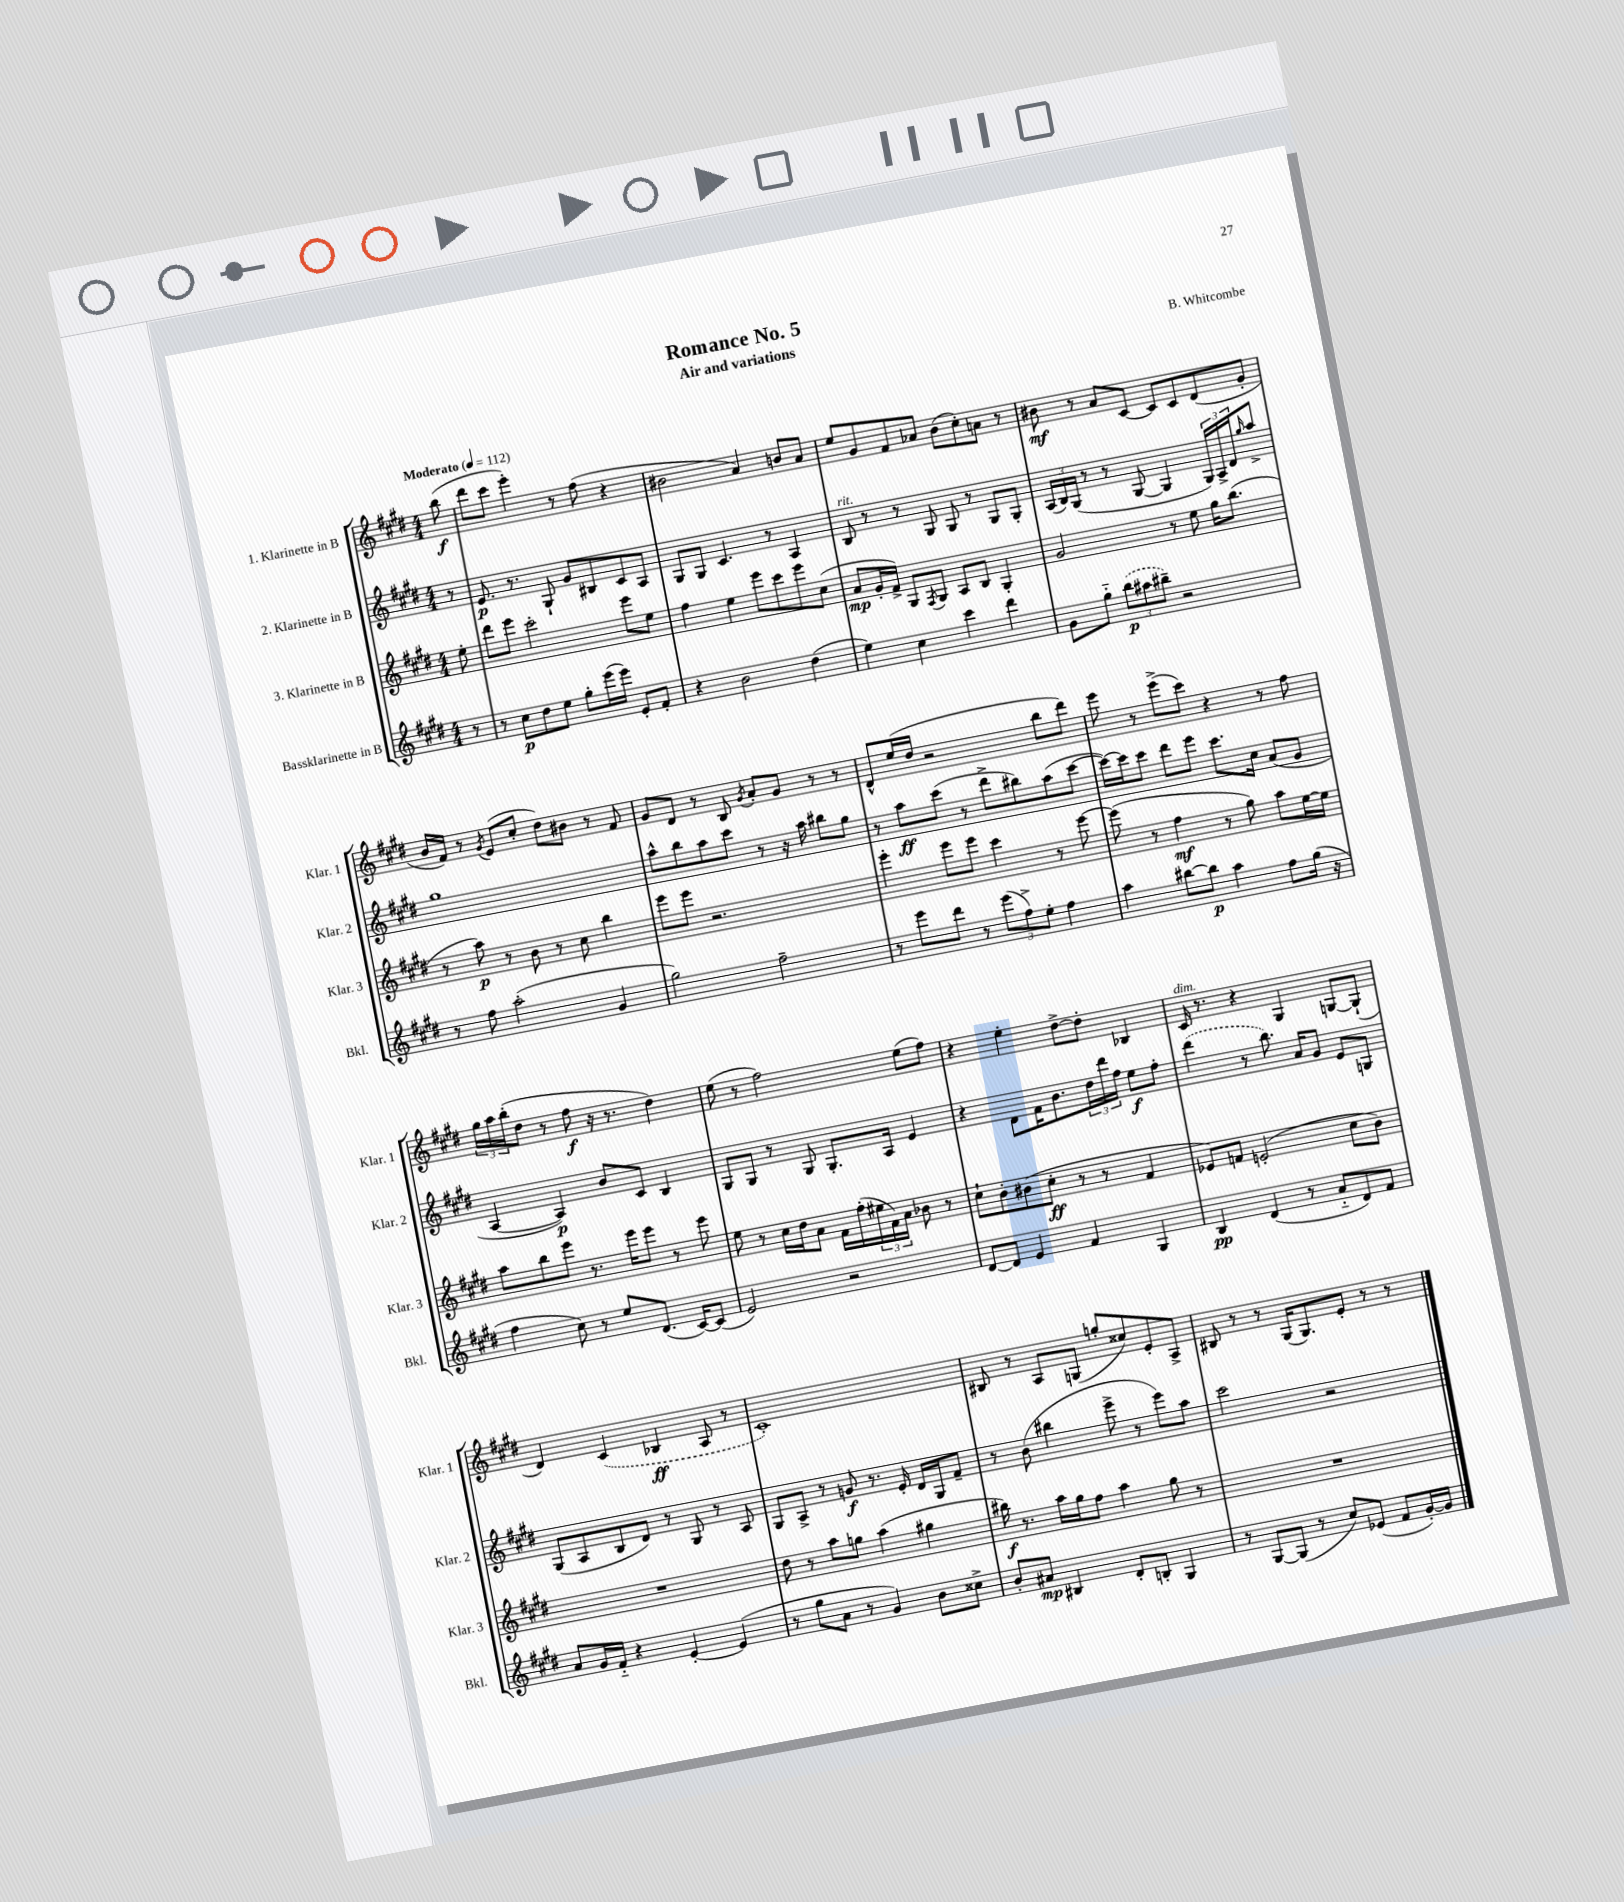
\header { title = "Romance No. 5" composer = "B. Whitcombe" subtitle = "Air and variations" }
<<
\new StaffGroup <<
\new Staff = "s0" \with { instrumentName = "1. Klarinette in B" shortInstrumentName = "Klar. 1" } {
    \clef treble \key e \major \numericTimeSignature \time 4/4 \partial 8 \tempo "Moderato" 4 = 112
    b''8\f( |
    dis'''8 cis'''8 e'''4-.) r8 fis''8( r4 |
    bis'2 a'4) b'8 a'8 |
    e''8 gis'8 fis'8 aes'8 b'8( cis''8-.) a'8 r8 |
    bis'8\mf r8 a'8 cis'8~ cis'8 cis'8 dis'8( gis'8-. |
    b'16 fis'16) r8 \acciaccatura { gis'8 } e'8( cis''8-. dis''8) bis'8 r8 fis'8 |
    gis'8 dis'8 r8 b8 \acciaccatura { gis'8 } a'8-. gis'8 r8 r8 |
    dis'8-^ e''16( dis''16 r2 b''8 dis'''8) |
    e'''8 r8 e'''8->( cis'''8) r4 r8 fis''8 |
    \tuplet 3/2 { gis''16 a''16 b''16-.( } dis''8 r8 fis''8\f r16 r8. dis''4) |
    e''8( r8 fis''2) e''8( fis''8) |
    r4 e''4-. dis''8~-> dis''8-. bes4 |
    cis'16^\markup { \italic "dim." } r8. r4 gis4 g8~ g8-!( |
    dis'4) \once \slurDashed cis'4( bes4\ff a8 r8 |
    cis'1-.) |
    bis8 r8 a8 g8( g''8-. cisis''8) e'8-. a8-> |
    bis8 r8 r8 gis16( gis8.) e'8-. r8 r8 \bar "|." |
}
\new Staff = "s1" \with { instrumentName = "2. Klarinette in B" shortInstrumentName = "Klar. 2" } {
    \clef treble \key e \major \numericTimeSignature \time 4/4 \partial 8
    r8 |
    e'8.\p r8. gis8-! gis'8 bis8 cis'8 a8 |
    gis8 gis8 cis'4. r8 a4 |
    b8^\markup { \italic "rit." } r8 r8 gis8 gis8 r8 gis8 gis8-. |
    \tuplet 3/2 { a16( b16) gis16( } r8 r8 gis8~ gis4 \tuplet 3/2 { gis16) a16-> dis'16 } \grace { gis''16 } a''8-> |
    gis''1 |
    a''8-^ b''8 a''8 cis'''8 r8 r16 a''16 bis''8 gis''8 |
    r8 a''8\ff cis'''8( r8 dis'''8-> bis''8) a''8( cis'''8~ |
    cis'''16~) cis'''16 cis'''8 dis'''8 e'''8 cis'''8. cis''16 a'8( gis'8 |
    a4~ a4\p) b'8 cis'8 b4 |
    gis8 gis8 r8 gis8 gis8.-. a16 e'4 |
    r4 dis'8 fis'16 b'8. \tuplet 3/2 { dis''16 dis'''16 fis''16 } e''8\f fis''8-. |
    \once \slurDashed dis'''4( r8 b''8.) a'16 gis'8 e'8 g8 |
    gis8( a8 b8 dis'8) r8 gis8 r8 a8 |
    gis8 a8-> r8 g'8\f r8. e'16-. dis'16 gis16 fis'8-- |
    r8 b'8( bis''4 e'''8-> r8 e'''8) a''8 |
    cis'''2 r2 \bar "|." |
}
\new Staff = "s2" \with { instrumentName = "3. Klarinette in B" shortInstrumentName = "Klar. 3" } {
    \clef treble \key e \major \numericTimeSignature \time 4/4 \partial 8
    e''8-. |
    dis'''8 e'''8 cis'''2-. e'''8 e''8 |
    fis''4 e''4 e'''8 cis'''8 e'''8 cis''8( |
    a'8\mp gis'16-. fis'16->) gis8 \acciaccatura { fis8 } gis8 a8 b8 gis4-. |
    gis'2 r8 e''8 gis''16 b''8.( |
    r8 a''8\p) r8 b'8 r8 cis''8 b''4 |
    e'''8 e'''8 r2. |
    e'''4-. e'''8 e'''8 cis'''4 r8 e'''8~ |
    e'''8( r8 fis''4\mf r8 gis''8) a''8 e''16~ e''16 |
    a''8 b''8 e'''8 r8. e'''16 e'''8 r8 e'''8 |
    e''8 r8 cis''16 dis''16 a'8 fis'16 fis''16-.( \tuplet 3/2 { eis''16 fis'16) a'16 } bes'8 r8 |
    cis''8-! b'8-. bis'8( cis''8-.\ff r8 r8 fis'4 |
    ees'8) f'8 e'2-.( cis''8 b'8) |
    R1 |
    dis''8 r8 a''8 g''8 a''4( gis''4 |
    bis''16\f) r8. a''16 gis''16 fis''8 a''4 gis''8 r8 |
    R1 \bar "|." |
}
\new Staff = "s3" \with { instrumentName = "Bassklarinette in B" shortInstrumentName = "Bkl." } {
    \clef treble \key e \major \numericTimeSignature \time 4/4 \partial 8
    r8 |
    r8 cis''8\p dis''8 e''8 gis''8-. e'''16( e'''16) e'8-. fis'8-. |
    r4 b'2 dis''4( |
    e''4) cis''4 cis'''4 dis'''4 |
    gis'8 gis''8-_ \tuplet 3/2 { \once \slurDashed b''8\p( ais''8 bis''8--) } r2 |
    r8 fis''8 a''2-.( gis'4 |
    gis''2) fis''2-- |
    r8 e'''8 dis'''8 r8 \tuplet 3/2 { e'''8( fis''8->) e''8-. } fis''4 |
    a''4 bis''8~ bis''8\p a''4 fis''8 gis''16( r16 |
    fis''4 cis''8) r8 e''8 dis'8.( cis'16~) cis'8( |
    e'2) r2 |
    dis'8~ dis'8 e'4 fis'4 gis4 |
    b4\pp dis'4( r8 a'8-_ dis'8) fis'8 |
    a'8 gis'16 fis'16-_ r4 e'4~-. e'4( |
    r8 gis''8 a'8 r8 gis'4) b'8 cisis''8-> |
    b'8-. ais'8\mp bis4 dis'8-. b8-. gis4 |
    r8 gis8~ gis8( r8 cis''8) ees'8( fis'8 gis'16~-.) gis'16 \bar "|." |
}
>>
>>
\layout { \context { \Score \remove "Bar_number_engraver" } }
